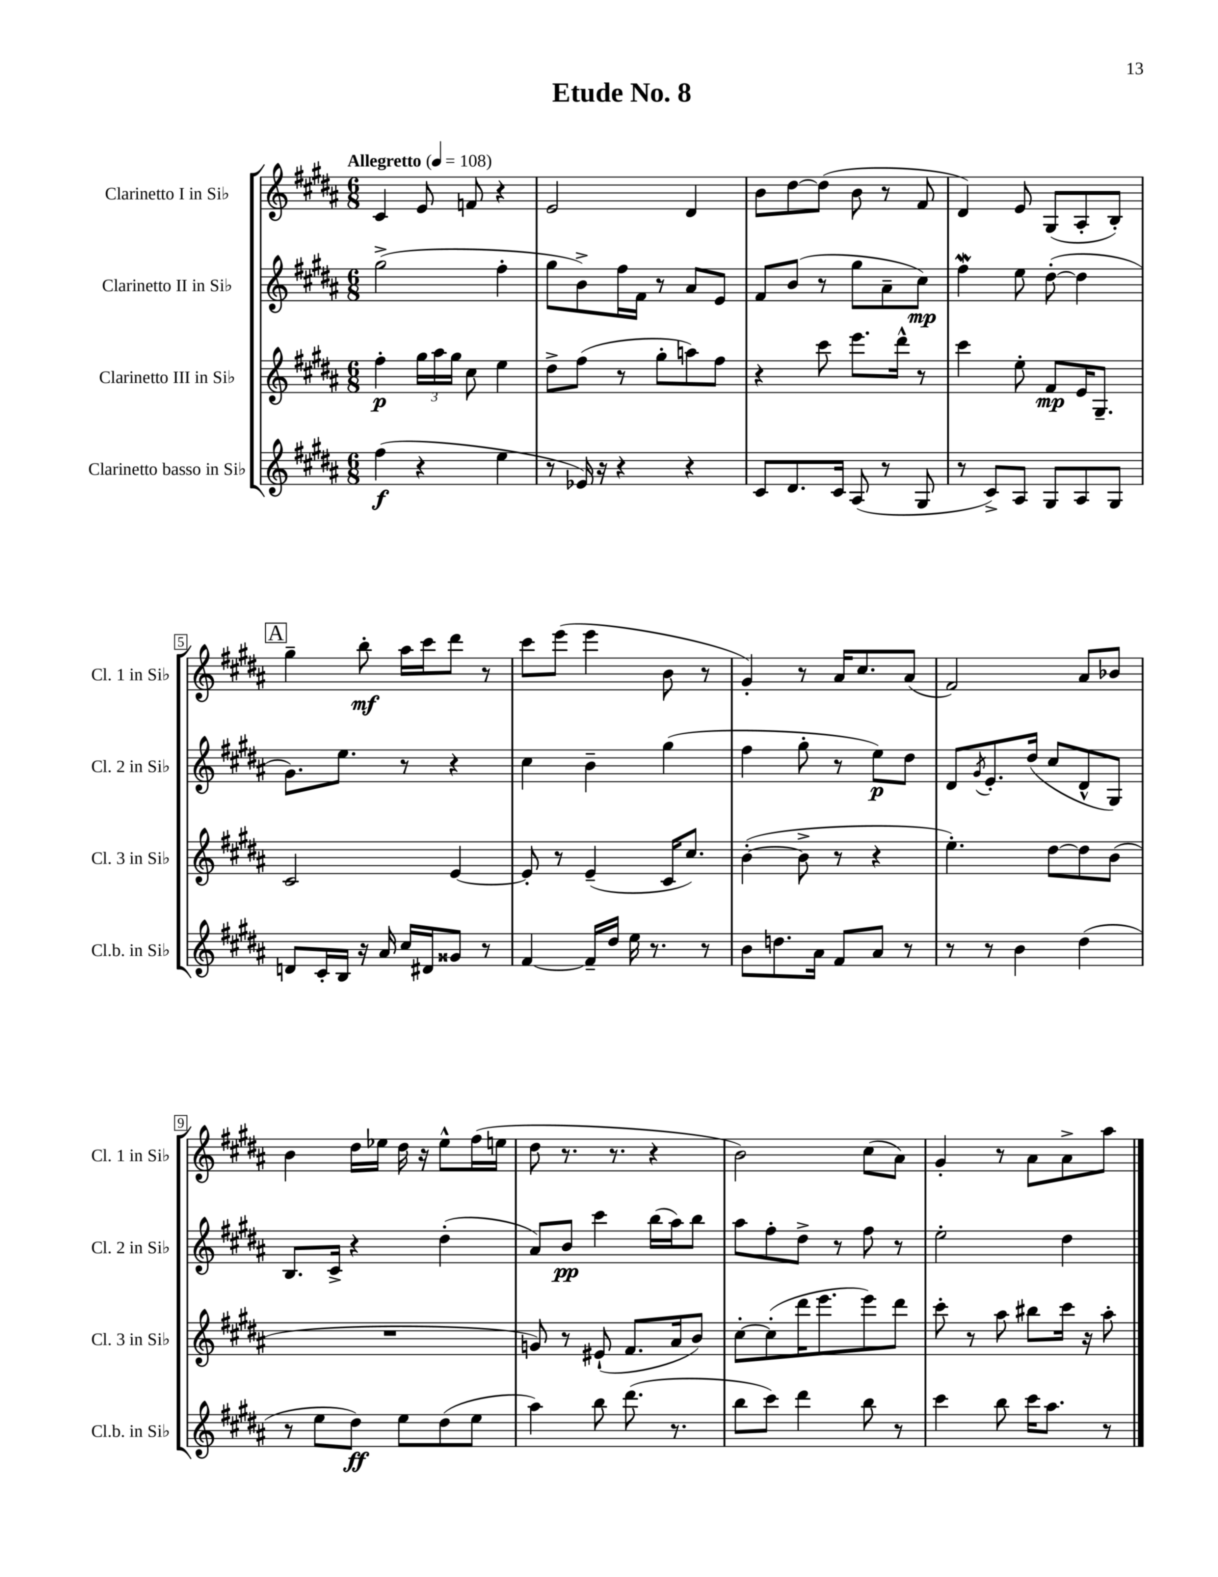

**kern	**kern	**kern	**kern
*staff4	*staff3	*staff2	*staff1
*clefG2	*clefG2	*clefG2	*clefG2
*k[f#c#g#d#a#]	*k[f#c#g#d#a#]	*k[f#c#g#d#a#]	*k[f#c#g#d#a#]
*M6/8	*M6/8	*M6/8	*M6/8
*MM108	*MM108	*MM108	*MM108
(4ff#	4ff#'	(2gg#^	4c#
4r	24gg#	.	8e
.	24aa#	.	.
.	24gg#	.	.
.	8cc#	.	8f
4ee	4ee	4ff#'	4r
=	=	=	=
8r	8dd#^	8gg#	2e
16e-)	(8ff#	8b^)	.
16r	.	.	.
4r	8r	16ff#	.
.	.	16f#	.
.	8gg#'	8r	.
4r	8aa)	8a#	4d#
.	8ff#	8e	.
=	=	=	=
8c#	4r	8f#	8b
8.d#	.	(8b	[8dd#
.	8ccc#	8r	(8dd#]
16c#	.	.	.
(8A#	8.eee	8gg#	8b
8r	.	8a#~	8r
.	16ddd#^^	.	.
8G#	8r	8cc#)	8f#
=	=	=	=
8r	4ccc#	4ff#	4d#)
8c#^)	.	.	.
8A#	8ee'	8ee	8e
8G#	8f#	([8dd#'	(8G#
8A#	16e	4dd#]	8A#'
.	8.G#~	.	.
8G#	.	.	8B')
=	=	=	=
8d	2c#	8.g#)	4gg#~
16c#'	.	.	.
16B	.	8.ee	.
16r	.	.	8bb'
16a#	.	.	.
16cc#	.	8r	16aa#
16d#	.	.	16ccc#
8g##	[4e	4r	8ddd#
8r	.	.	8r
=	=	=	=
[4f#	8e']	4cc#	8ccc#
.	8r	.	(8eee
16f#~]	(4e~	4b~	4eee
16dd#	.	.	.
16ee	.	.	.
8.r	.	.	.
.	16c#	(4gg#	8b
.	8.cc#)	.	.
8r	.	.	8r
=	=	=	=
8b	([4b'	4ff#	4g#')
8.dd	.	.	.
.	8b^]	8gg#'	8r
16a#	.	.	.
8f#	8r	8r	16a#
.	.	.	8.cc#
8a#	4r	8ee)	.
8r	.	8dd#	(8a#
=	=	=	=
8r	4.ee')	8d#	2f#)
.	.	8qg#	.
8r	.	8.e'	.
4b	.	.	.
.	.	(16dd#	.
.	[8dd#	8cc#	.
(4dd#	8dd#]	8d#^^	8a#
.	(8b	8G#)	8b-
=	=	=	=
8r	2.r	8.B	4b
8ee	.	.	.
.	.	16c#^	.
8dd#)	.	4r	16dd#
.	.	.	16ee-
8ee	.	.	16dd#
.	.	.	16r
(8dd#	.	(4dd#'	8ee-^^
8ee	.	.	(16ff#
.	.	.	16ee
=	=	=	=
4aa#)	8g)	8a#)	8dd#
.	8r	8b	8.r
8bb	(8e#`	4ccc#	.
.	.	.	8.r
(8.ddd#	8.f#	.	.
.	.	(16bb	4r
8.r	16a#	16aa#)	.
.	8b)	8bb	.
=	=	=	=
8bb	[8cc#'	8aa#	2b)
8ccc#)	(8cc#']	8ff#'	.
4ddd#	16ddd#	8dd#^	.
.	8.eee	.	.
.	.	8r	.
8bb	8eee)	8ff#	(8cc#
8r	8ddd#	8r	8a#)
=	=	=	=
4ccc#	8ccc#'	2ee'	4g#'
.	8r	.	.
8bb	8aa#	.	8r
16ccc#	8bb#	.	8a#
8.aa#	.	.	.
.	16ccc#	4dd#	8a#^
.	16r	.	.
8r	8aa#'	.	8aa#
==	==	==	==
*-	*-	*-	*-
